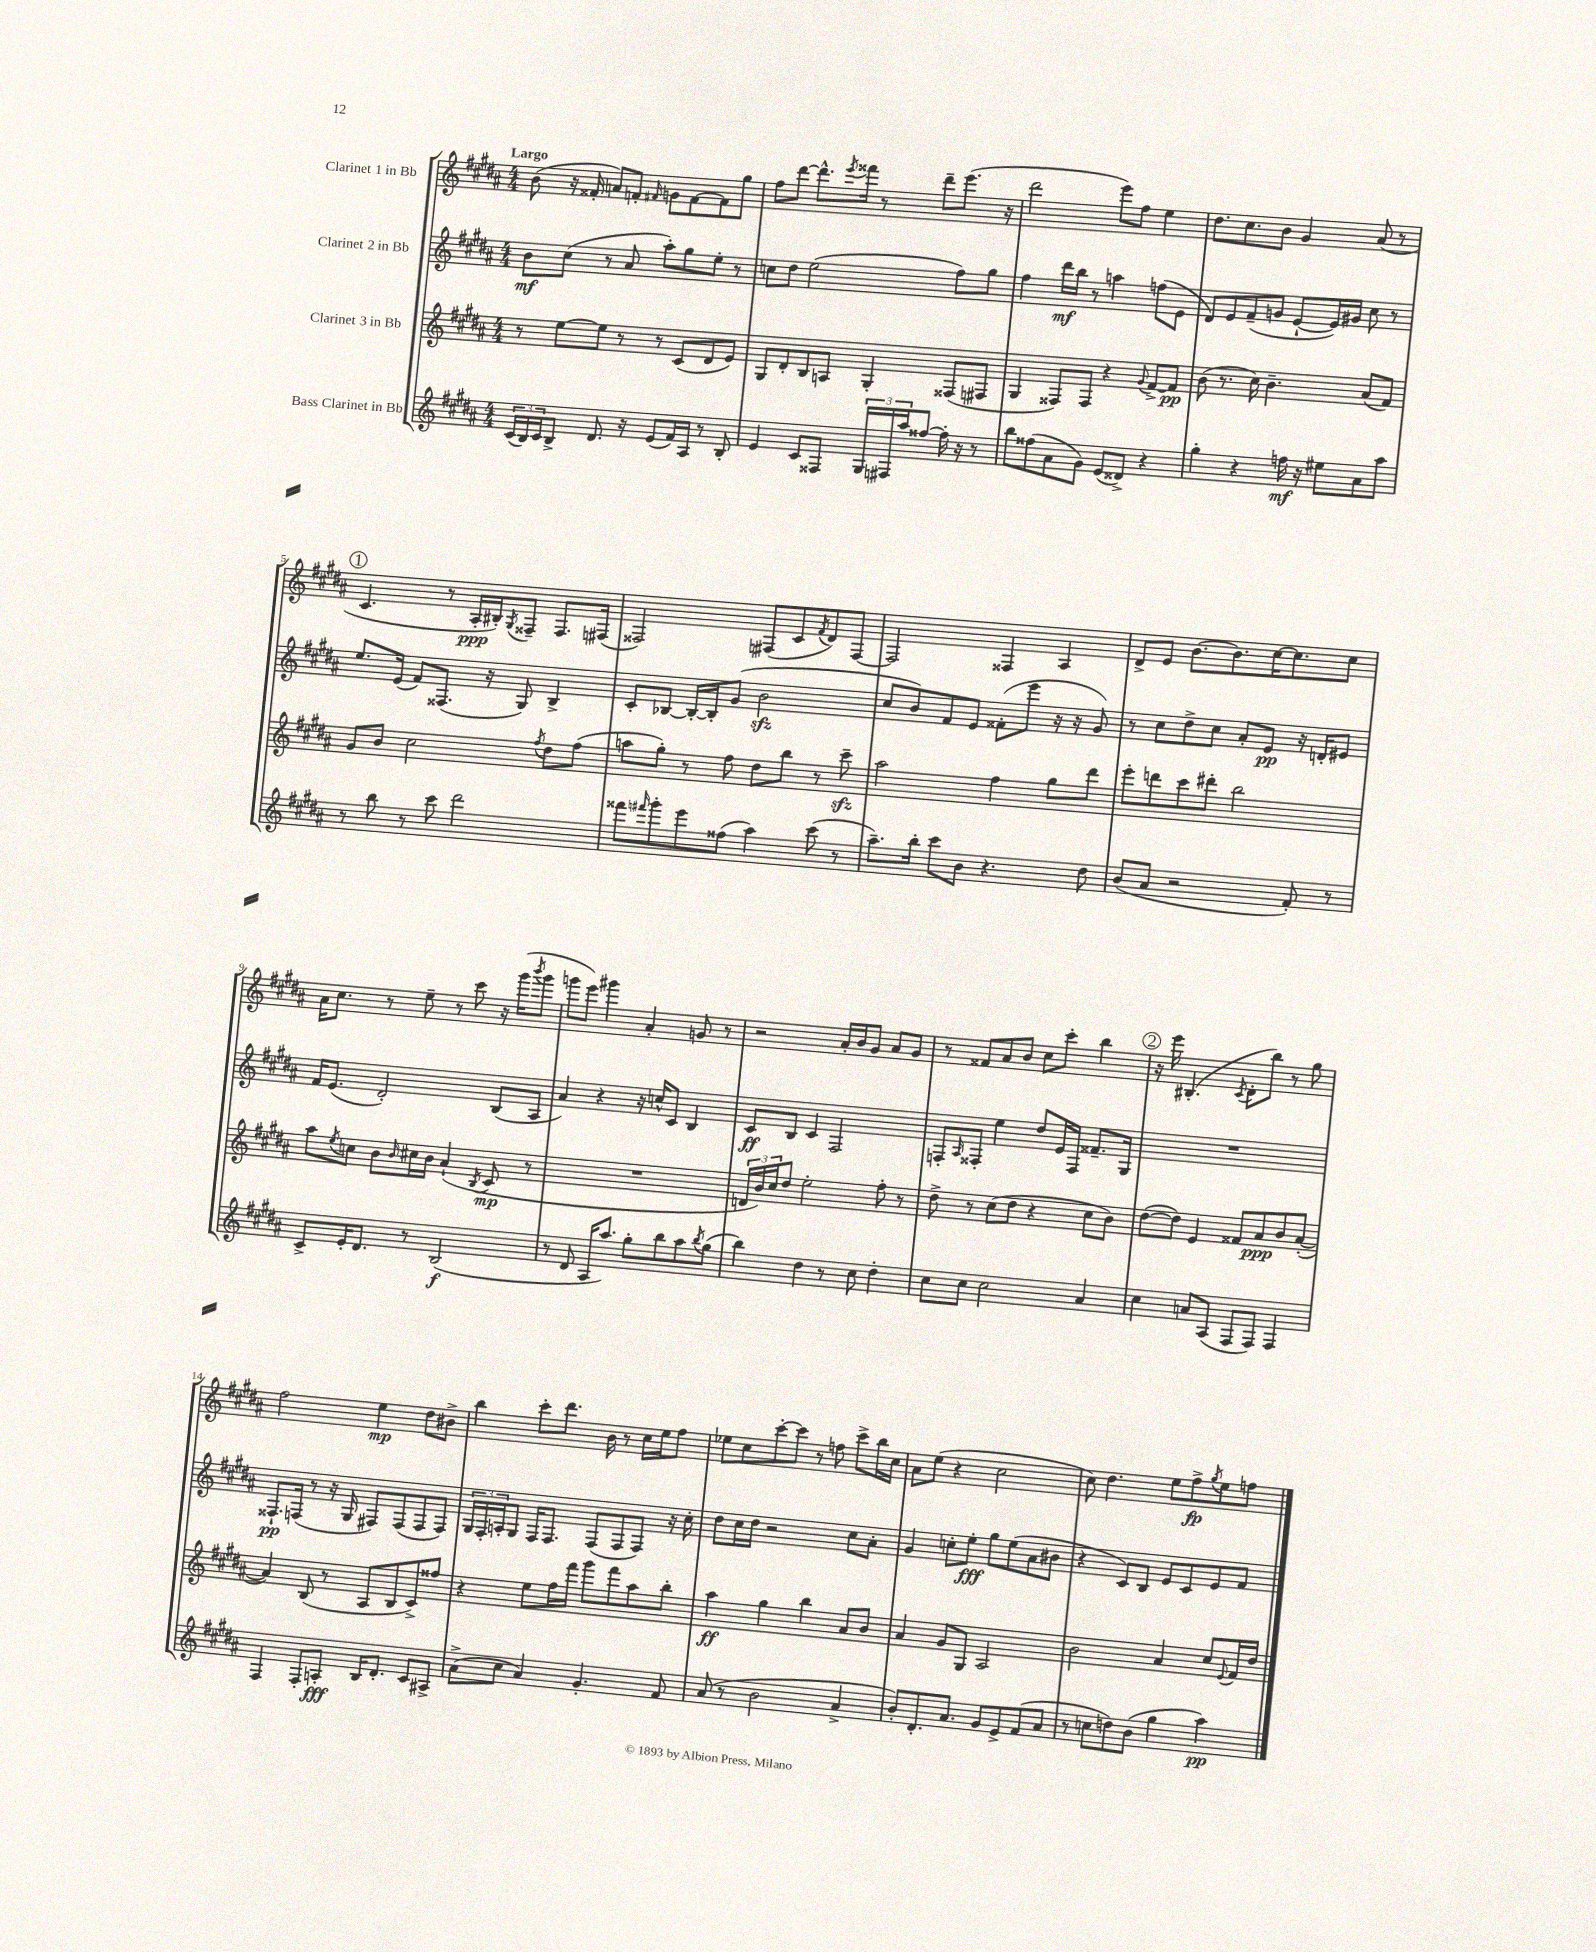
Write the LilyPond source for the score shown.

<<
\new StaffGroup <<
\new Staff = "s0" \with { instrumentName = "Clarinet 1 in Bb" } {
    \clef treble \key b \major \numericTimeSignature \time 4/4 \tempo "Largo"
    b'8( r16 fisis'16-. a'8) f'8-. \grace { fis'16 } g'8 fis'8~ fis'8 gis''8 |
    fis''8 dis'''8~ dis'''8.-^ \acciaccatura { e'''8 } fisis'''16 r8 dis'''8-- e'''8.( r16 |
    dis'''2 e'''8) fis''8 e''4 |
    dis''8. cis''8. b'8 gis'4 ais'8( r8 |
    \mark \markup { \circle "1" } cis'4. r8 ais16-.\ppp bis16-.) \acciaccatura { gis8 } fisis8-- fisis8. fis16( |
    fisis2) fis8( cis'8 \acciaccatura { fis'8 } dis'8) fis8~ |
    fis2 fisis4 ais4 |
    dis'8-> e'8 b'8.~ b'8. cis''16~ cis''8. cis''8 |
    ais'16 cis''8. r8 e''8-- r8 cis'''8 r16 gis'''16( \acciaccatura { b'''8 } gis'''8 |
    g'''8 e'''8) gis'''4 ais'4-. g'8 r8 |
    r2 ais'16-. b'16 gis'8 ais'8 gis'8 |
    r8 fisis'8 ais'8 b'8 cis''8 cis'''8-. b''4 |
    \mark \markup { \circle "2" } r16 e'''16 bis4.-.( \acciaccatura { cis'8 } dis'8-. b''8) r8 gis''8 |
    fis''2 e''4\mp dis''8 bis'8-> |
    b''4 cis'''8-. dis'''8. b'16 r8 cis''16 e''16 fis''8 |
    ees''8 cis''8 cis'''8~-. cis'''8 r8 f''8 cis'''8-> b''16 cis''16 |
    ais'8 e''8( r4 cis''2 |
    cis''8) dis''4. e''8 fis''8->\fp \acciaccatura { gis''8 } e''8 f''8 \bar "|." |
}
\new Staff = "s1" \with { instrumentName = "Clarinet 2 in Bb" } {
    \clef treble \key b \major \numericTimeSignature \time 4/4
    b'8\mf cis''8( r8 ais'8 ais''8-.) gis''8 e''8-. r8 |
    c''8 dis''8 e''2( fis''8) gis''8 |
    fis''4 dis'''16\mf b''16 r8 a''4 f''8( e'8 |
    dis'8) e'8 fis'8--( g'8 e'8~-! e'16) gis'16 cis''8 r8 |
    \mark \markup { \circle "1" } e''8. e'16( fis'8) fisis8.( r16 gis8) b4-> |
    cis'8-. bes8~ bes16~-. bes16-. gis'8( b'2\sfz |
    cis''8 b'8) fis'8 e'8 fisis'8-.( e'''8 r16 r16 gis'8) |
    r8 cis''8 dis''8-> cis''8 ais'8-. e'8\pp r16 d'16-. eis'8 |
    fis'16 e'8.( dis'2-.) b8( ais8 |
    ais'4) r4 r16 c''16-^ cis'8 b4 |
    cis'8\ff b8 cis'4 fis2 |
    f8-. \grace { ais16 } fisis8-. e''4 dis''8 e'16 fisis16 fisis'8.-- gis16 |
    \mark \markup { \circle "2" } R1 |
    fisis8.-!\pp f16( r8 r16 gis16 fis8) fis8( fis8 fis8) |
    \tuplet 3/2 { gis16 fis16-. a16-. } gis8 fis16 fis8. fis8( fis8 fis8) r16 cis''16-. |
    dis''8 cis''16 dis''16 r2 cis''8 ais'8-. |
    gis'4 c''8-. e''8-.\fff gis''8 e''8( ais'8 bis'8 |
    r4 cis'8) b8 e'8 cis'8 e'8 fis'8 \bar "|." |
}
\new Staff = "s2" \with { instrumentName = "Clarinet 3 in Bb" } {
    \clef treble \key b \major \numericTimeSignature \time 4/4
    r8 e''8~ e''8 r8 r8 cis'8( dis'8 e'8) |
    gis8 dis'8-. b8 a8 gis4-. fisis8( fis8 |
    gis4 fisis8) fisis8 r4 \appoggiatura { gis'8 } fis'8~-> fis'8\pp |
    b'8( r8. cis''16) b'4.-- ais'8( fis'8) |
    \mark \markup { \circle "1" } gis'8 b'8 cis''2 \acciaccatura { fis''8 } dis''8 fis''8( |
    a''8 gis''8-.) r8 fis''8 dis''8 b''8 r8 cis'''8--\sfz |
    ais''2 fis''4 gis''8 dis'''8 |
    e'''8-. d'''8 cis'''8 dis'''8-. b''2 |
    ais''8 \acciaccatura { e''8 } c''8 b'8 \grace { b'16 } cis''16 b'16 ais'4-!( \acciaccatura { b8 } cis'8\mp r8 |
    R1 |
    \tuplet 3/2 { d'16 b'16) cis''16 } dis''8 e''2-. fis''8-. r8 |
    dis''8-> r8 cis''8( dis''8 r4 cis''8 b'8) |
    \mark \markup { \circle "2" } dis''8~( dis''8) e'4 fisis'8 ais'8\ppp b'8 ais'8~-.( |
    ais'4) b8( r8 ais8 b8 cis'8->) fisis''8 |
    r4 e''8 fis''16 fis'''16 gis'''8 fis'''8 ais''8 b''8-. |
    ais''4\ff gis''4 b''4 ais'8 b'8 |
    ais'4 gis'8 gis8 ais2 |
    b'2 ais'4 cis''8 \appoggiatura { e'8 } fis'16 dis''16 \bar "|." |
}
\new Staff = "s3" \with { instrumentName = "Bass Clarinet in Bb" } {
    \clef treble \key b \major \numericTimeSignature \time 4/4
    \tuplet 3/2 { cis'16( b16) cis'16 } b8-> dis'8. r16 e'8( fis'16) ais16 r8 b8-. |
    e'4 cis'8 fisis8 \tuplet 3/2 { gis16 fis16 ais''16 } fisis''8~ fisis''16-. r16 r8 |
    b''8 fisis''8( ais'8 gis'8) e'8( disis'8->) r4 |
    gis''4-. r4 f''16\mf r16 eis''8 ais'8 ais''8 |
    \mark \markup { \circle "1" } r8 b''8 r8 cis'''8 dis'''2 |
    fisis'''8 \grace { fis'''16 } gis'''8-. e'''8 fisis''8( ais''4) cis'''8( r8 |
    ais''8.--) b''16-. cis'''8 b'8 r4. dis''8 |
    b'8( ais'8 r2 fis'8-.) r8 |
    cis'8-> e'16-. dis'8. r8 b2\f( |
    r8 dis'8 ais16 ais''8.) gis''8-. b''8 ais''8 \acciaccatura { b''8 } gis''8( |
    b''4) dis''4 r8 cis''8 dis''4-. |
    cis''8 cis''8 cis''2 ais'4 |
    \mark \markup { \circle "2" } cis''4 a'8 ais8( fis8 fis8) fis4 |
    fis4 fis8-. a8-.\fff b16 dis'8.-. cis'8 ais8-> |
    ais'8->( cis''8 ais'4) gis'4.-. fis'8 |
    ais'8( r8 b'2 ais'4-> |
    b'8-.) dis'8.-. ais'8. gis'8 e'8-> fis'8( ais'8 |
    r8 c''8 d''8) b'8( gis''4 ais''4\pp) \bar "|." |
}
>>
>>
